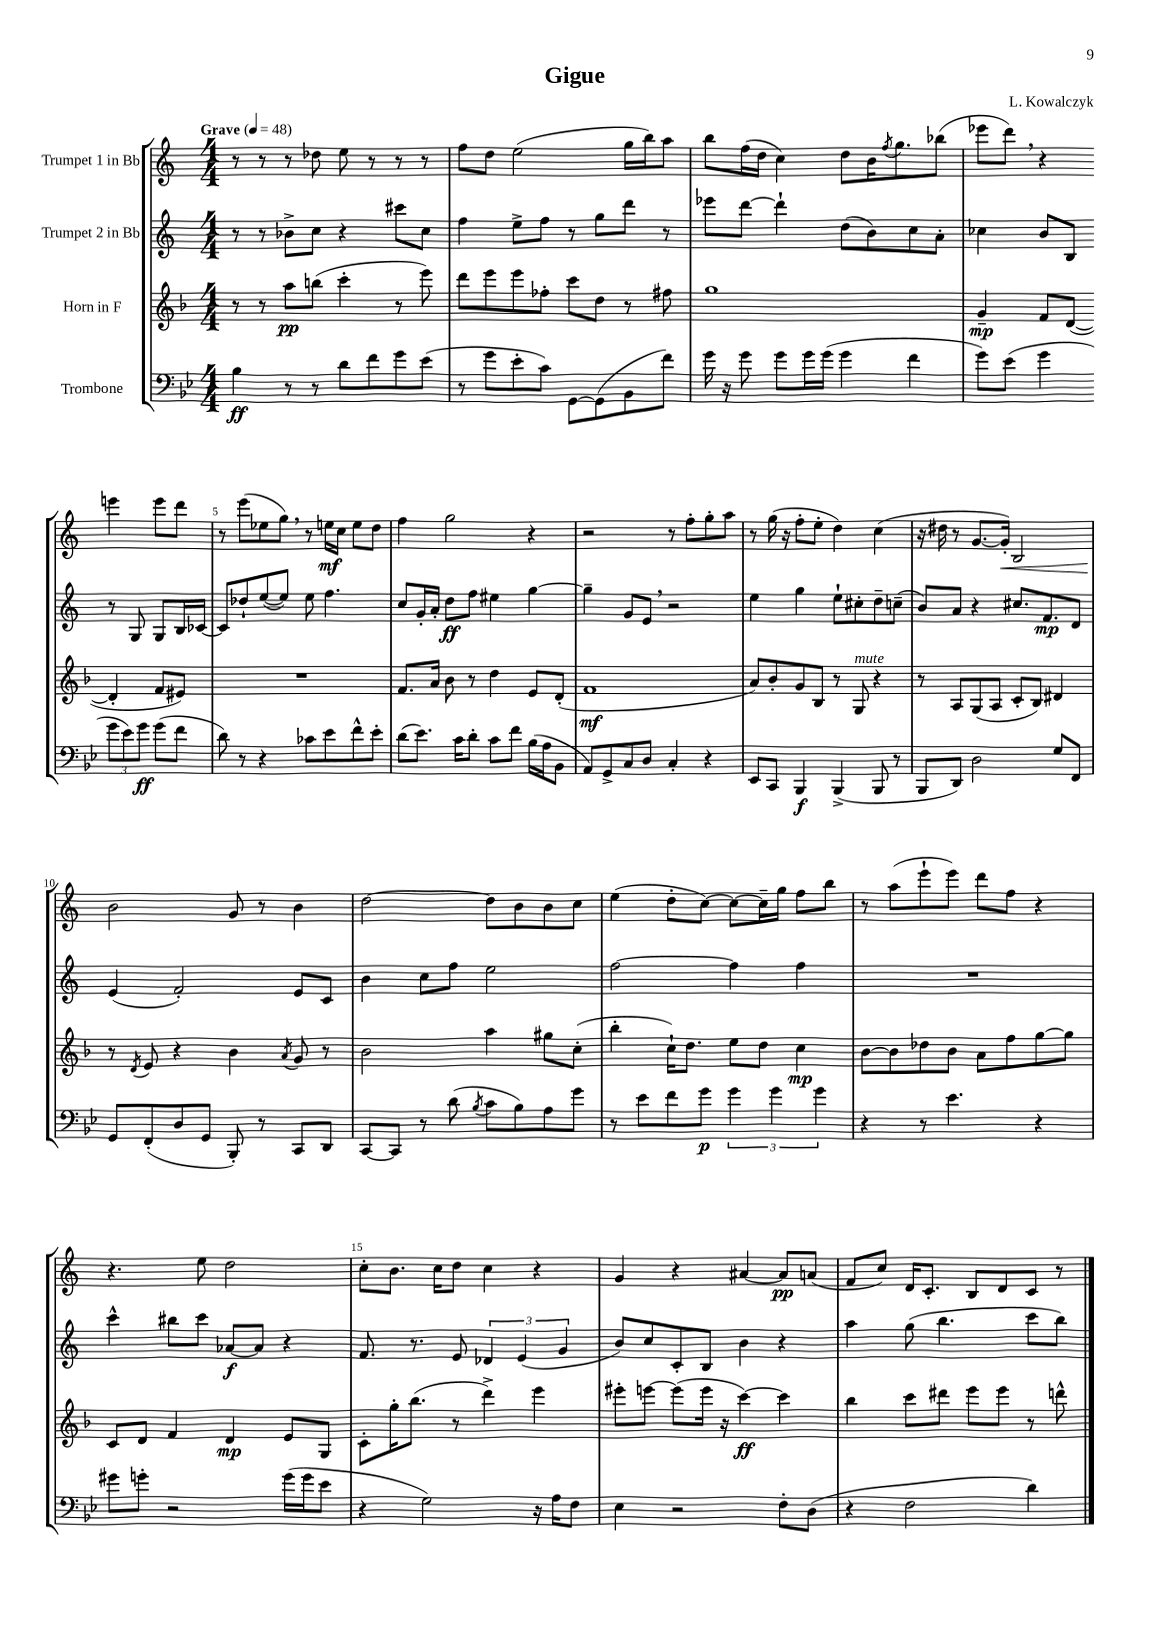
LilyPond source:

\header { title = "Gigue" composer = "L. Kowalczyk" }
<<
\new StaffGroup <<
\new Staff = "s0" \with { instrumentName = "Trumpet 1 in Bb" } {
    \clef treble \key c \major \numericTimeSignature \time 4/4 \tempo "Grave" 4 = 48
    r8 r8 r8 des''8 e''8 r8 r8 r8 |
    f''8 d''8 e''2( g''16 b''16) a''8 |
    b''8 f''16( d''16 c''4) d''8 b'16 \acciaccatura { f''8 } g''8. bes''8( |
    ees'''8 d'''8) \breathe r4 e'''4 e'''8 d'''8 |
    r8 e'''8( ees''8 g''8) \breathe r8 e''16\mf c''16 e''8 d''8 |
    f''4 g''2 r4 |
    r2 r8 f''8-. g''8-. a''8 |
    r8 g''16( r16 f''8-. e''8-. d''4) c''4( |
    r16 dis''16 r8 g'8.~ g'16-.\<) b2 |
    b'2\! g'8 r8 b'4 |
    d''2~ d''8 b'8 b'8 c''8 |
    e''4( d''8-. c''8~) c''8~ c''16-- g''16 f''8 b''8 |
    r8 a''8( e'''8-! e'''8) d'''8 f''8 r4 |
    r4. e''8 d''2 |
    c''8-. b'8. c''16 d''8 c''4 r4 |
    g'4 r4 ais'4~ ais'8\pp a'8( |
    f'8 c''8) d'16 c'8.-. b8 d'8 c'8 r8 \bar "|." |
}
\new Staff = "s1" \with { instrumentName = "Trumpet 2 in Bb" } {
    \clef treble \key c \major \numericTimeSignature \time 4/4
    r8 r8 bes'8-> c''8 r4 cis'''8 c''8 |
    f''4 e''8-> f''8 r8 g''8 d'''8 r8 |
    ees'''8 d'''8~ d'''4-! d''8( b'8) c''8 a'8-. |
    ces''4 b'8 b8 r8 g8 g8 b16 ces'16~ |
    ces'8 des''8-! e''8~( e''8) e''8 f''4. |
    c''8 g'16-. a'16-. d''8\ff f''8 eis''4 g''4~ |
    g''4-- g'8 e'8 \breathe r2 |
    e''4 g''4 e''8-! cis''8-. d''8-- c''8--( |
    b'8) a'8 r4 cis''8. f'8.\mp d'8 |
    e'4( f'2-.) e'8 c'8 |
    b'4 c''8 f''8 e''2 |
    f''2~ f''4 f''4 |
    R1 |
    c'''4-^ bis''8 c'''8 aes'8~\f aes'8 r4 |
    f'8. r8. e'8 \tuplet 3/2 { des'4 e'4( g'4 } |
    b'8) c''8 c'8-. b8 b'4 r4 |
    a''4 g''8( b''4. c'''8 b''8) \bar "|." |
}
\new Staff = "s2" \with { instrumentName = "Horn in F" } {
    \clef treble \key f \major \numericTimeSignature \time 4/4
    r8 r8 a''8\pp b''8( c'''4-. r8 e'''8) |
    d'''8 e'''8 e'''8 fes''8-. c'''8 d''8 r8 fis''8 |
    g''1 |
    g'4--\mp f'8 d'8~( d'4-. f'8 eis'8) |
    R1 |
    f'8. a'16 bes'8 r8 d''4 e'8 d'8-.( |
    f'1\mf |
    a'8) bes'8-. g'8 bes8 r8 g8^\markup { \italic "mute" } r4 |
    r8 a8 g8( a8 c'8-. bes8) dis'4 |
    r8 \acciaccatura { d'8 } e'8 r4 bes'4 \acciaccatura { a'8 } g'8 r8 |
    bes'2 a''4 gis''8 c''8-.( |
    bes''4-. c''16-!) d''8. e''8 d''8 c''4\mp |
    bes'8~ bes'8 des''8 bes'8 a'8 f''8 g''8~ g''8 |
    c'8 d'8 f'4 d'4\mp e'8 g8 |
    c'8-. g''16-. bes''8.( r8 d'''4->) e'''4 |
    eis'''8-. e'''8~ e'''8( e'''16 r16 c'''4~\ff) c'''4 |
    bes''4 c'''8 dis'''8 e'''8 e'''8 r8 d'''8-^ \bar "|." |
}
\new Staff = "s3" \with { instrumentName = "Trombone" } {
    \clef bass \key bes \major \numericTimeSignature \time 4/4
    bes4\ff r8 r8 d'8 f'8 g'8 ees'8( |
    r8 g'8 ees'8-. c'8) g,8~ g,8( bes,8 f'8) |
    g'16 r16 g'8 g'8 g'16 g'16( g'4 f'4 |
    g'8) ees'8( g'4 \tuplet 3/2 { g'8 ees'8) g'8\ff } g'8( f'8 |
    d'8) r8 r4 ces'8 ees'8 f'8-^ ees'8-. |
    d'8( ees'8.) c'16 d'8-. c'8 f'8 bes16( a16 bes,8 |
    a,8) g,8-> c8 d8 c4-. r4 |
    ees,8 c,8 bes,,4\f bes,,4->( bes,,8 r8 |
    bes,,8 d,8) d2 g8 f,8 |
    g,8 f,8-.( d8 g,8 bes,,8-.) r8 c,8 d,8 |
    c,8~ c,8 r8 d'8( \acciaccatura { bes8 } c'8 bes8) a8 g'8 |
    r8 ees'8 f'8 g'8\p \tuplet 3/2 { g'4 g'4 g'4 } |
    r4 r8 ees'4. r4 |
    gis'8 g'8-. r2 g'16( g'16 ees'8 |
    r4 g2) r16 a16 f8 |
    ees4 r2 f8-. d8( |
    r4 f2 d'4) \bar "|." |
}
>>
>>
\layout { \context { \Score \override BarNumber.break-visibility = ##(#f #t #t) barNumberVisibility = #(every-nth-bar-number-visible 5) } }
